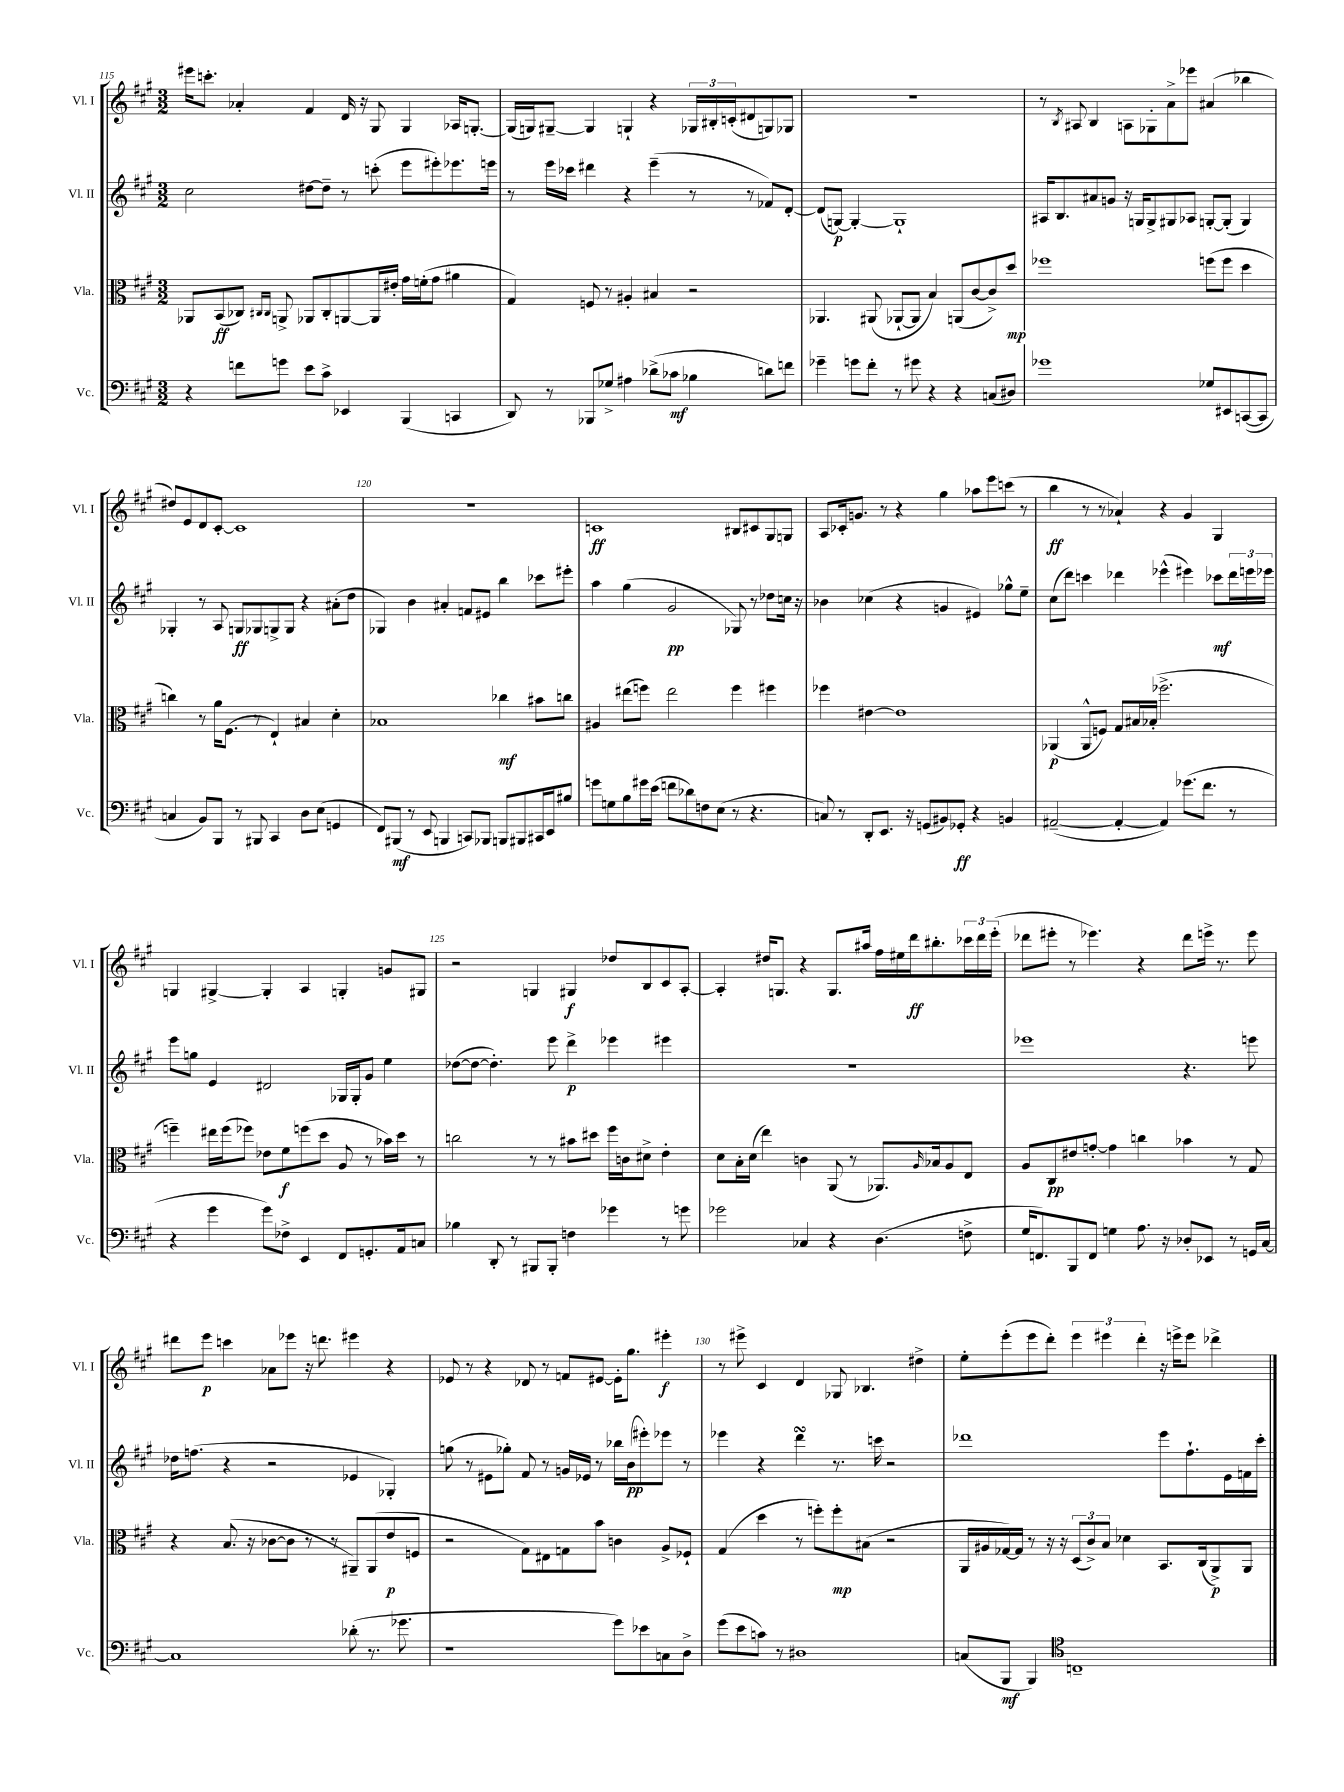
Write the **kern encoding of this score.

**kern	**kern	**kern	**kern
*staff4	*staff3	*staff2	*staff1
*clefF4	*clefC3	*clefG2	*clefG2
*k[f#c#g#]	*k[f#c#g#]	*k[f#c#g#]	*k[f#c#g#]
*M3/2	*M3/2	*M3/2	*M3/2
4r	8AA-	2cc#	16eee#
.	.	.	8.ccc'
.	(8BB	.	.
8f	8C-)	.	4a-'
.	16qqC#	.	.
.	16qqC#	.	.
8g	8AA^	.	.
8e	8AA-	[8dd#	4f#
8c#^	8C#'	8dd#~]	.
4EE-	[8AA	8r	16d
.	.	.	16r
.	16AA]	(8ccc'	8G#
.	16e#'	.	.
(4BBB	16g#	8eee	4G#
.	(16f'	.	.
.	8g#	8eee#')	.
4CC	4a#	8.eee-	16A-
.	.	.	[8.G'
.	.	16eee	.
=	=	=	=
8DD)	4G#)	8r	(16G]
.	.	.	16G)
8r	.	16eee	[8G#~
.	.	16ccc-	.
8BBB-	8F	4ddd#	4G#]
8G-^	8r	.	.
4A#	4A#'	4r	4G`
(8d-^	4B#	(4eee~	4r
8c-	.	.	.
4B-	2r	8r	24G-
.	.	.	24B#'
.	.	.	(24c'
.	.	8r	8d#
8d)	.	8f-)	8G)
8f	.	[8d'	8G-
=	=	=	=
4g-~	4.AA-	(8d]	1.r
.	.	[8G)	.
8g	.	4G'_	.
8f#'	(8AA#	.	.
8r	[8AA-`	1G`]	.
8g#	8AA-]	.	.
4r	4B)	.	.
4r	(8AA	.	.
.	[8c#	.	.
(8C	8c#^])	.	.
8D#)	8dd	.	.
=	=	=	=
1g-	1ff-	16A#	8r
.	.	8.B	.
.	.	.	8qB
.	.	.	8A#
.	.	8a#	4B
.	.	8g	.
.	.	16r	8A
.	.	16G	.
.	.	8G^	8G-'
.	.	8G#	8a^
.	.	8A-	8eee-
8G-	(8ff	[8G'	(4a#
8EE#	8ff	(8G']	.
([8CC	4dd	4G)	4bb-
8CC]	.	.	.
=	=	=	=
4C	4cc)	4G-'	8dd#)
.	.	.	8e
8BB)	8r	8r	8d
8BBB	16a	8A	[8c#'
.	(8.F#	.	.
8r	.	8G	1c#]
8BBB#	8r	8G-	.
4CC#	4E`)	8G^	.
.	.	8G	.
8D	4B#	4r	.
(8E	.	.	.
4GG	4d'	(8a#'	.
.	.	8dd	.
=	=	=	=
8FF#)	1B-	4G-)	1.r
(8BBB#	.	.	.
8r	.	4b	.
8EE	.	.	.
4BBB	.	4a#'	.
8CC)	.	8f	.
8BBB-	.	8e#	.
8BBB	4cc-	4bb	.
8BBB#	.	.	.
16CC#	8b#	8ccc-	.
16EE	.	.	.
8B#	8cc	8eee#'	.
=	=	=	=
8g	4A#	4aa	1c
8G	.	.	.
8B	(8ee#	(4gg#	.
16g#	8ff)	.	.
(16e	.	.	.
8f	2ee#	2g#	.
8d-)	.	.	.
8F	.	.	.
(8E	.	.	.
8r	4ff	8G-)	8B#
4.r	.	8r	8c#
.	4ff#	8dd-	8G#
.	.	16cc	8G
.	.	16r	.
=	=	=	=
8C)	4ff-	4b-	8A
8r	.	.	16c-'
.	.	.	8.g
8DD'	[4e#	(4cc-	.
8.EE	.	.	8r
.	1e#]	4r	4r
16r	.	.	.
(8GG	.	.	.
8BB#)	.	4g	4gg#
8GG-'	.	.	.
4r	.	4e#)	8aa-
.	.	.	8eee
4BB	.	8gg-^^	(8ccc
.	.	8ee~	8r
=	=	=	=
([2AA#~	(4AA-	(8cc#	4bb
.	.	8ddd)	.
.	8AA-^^	4ccc	8r
.	8F)	.	8r
4AA#'_	8G#	4ddd-	4a-`)
.	16B#	.	.
.	(16B-'	.	.
4AA#])	2.ff-^	(4eee-^^	4r
(8.g-	.	4eee#)	4g#
8.f#	.	.	.
.	.	8ccc-	4G#
8r	.	24ddd-	.
.	.	24eee	.
.	.	24eee-	.
=	=	=	=
4r	4ff~)	8eee	4G
.	.	8gg	.
4g#	16ee#	4e	[4G#^
.	(16ff	.	.
.	8ff-)	.	.
8g#)	8e-	2d#	4G#']
8F-^	8f#	.	.
4EE	(8ff	.	4A
.	8dd	.	.
8FF#	8A	16G-	4G'
.	.	16G-'	.
8.GG'	8r	8g#	.
.	16b-)	4ee	8g
16AA	16dd	.	.
8C	8r	.	8G#
=	=	=	=
4B-	2cc	([8dd-	2r
.	.	8dd-_	.
8DD'	.	4.dd-'])	.
8r	.	.	.
8BBB#	8r	.	4G
8BBB#'	8r	8eee	.
4F	8b#	4ddd^	4G#
.	8dd#	.	.
4g-	16ff#	4eee-	8dd-
.	16c	.	.
.	8d#^	.	8B
8r	4e'	4eee#	8c#
8g	.	.	[8A'
=	=	=	=
2g-	8d	1.r	4A']
.	16B'	.	.
.	(16d	.	.
.	4ee)	.	16dd#
.	.	.	8.G
4C-	4c	.	4r
4r	(8AA	.	8.G
.	8r	.	.
.	.	.	16aa#
(4.D	8.AA-)	.	16ff#
.	.	.	16ee#
.	.	.	16ddd
.	16qqA	.	.
.	16B-	.	8.bb#'
.	8A	.	.
8F^	8E	.	24ccc-
.	.	.	24ddd
.	.	.	(24eee'
=	=	=	=
16G#	8A	1eee-	8ddd-
8.FF)	.	.	.
.	8C#	.	8eee#'
8BBB	8e#	.	8r
8FF	[8g'	.	4.eee-)
4G	4g]	.	.
8.A	4cc	.	4r
16r	.	.	.
8D-'	4b-	4.r	8ddd-
8EE-	.	.	16eee^
.	.	.	8.r
8r	8r	.	.
16GG	8G#	8eee	8eee
[16C#	.	.	.
=	=	=	=
1C#]	4r	16dd-	8ddd#
.	.	(8.ff	.
.	.	.	8eee
.	(8.B	4r	4ccc
.	16r	.	.
.	[8c-	2r	8a-
.	8c-]	.	8eee-
.	8r	.	16r
.	.	.	8.ddd
.	8r	.	.
(8d-'	8AA#~)	4e-	4eee#
8.r	(8AA#	.	.
.	8e	4G-')	4r
8.g-	.	.	.
.	8F	.	.
=	=	=	=
1r	2r	(8gg	8e-
.	.	8r	8r
.	.	8e#	4r
.	.	8gg-')	.
.	8G#)	8f#	8d-
.	8E#	8r	8r
.	8G	16g	8f
.	.	16e-	.
.	8b	8r	[8e#
8g#)	4c	16bb-	16e#']
.	.	(16b	8.gg#
8e-	.	8eee#')	.
8C	8A^	8eee-	4eee#'
8D^	8F-`	8r	.
=	=	=	=
(8g#	(4G#	4eee-	8r
8e	.	.	8eee#^
8c)	4dd	4r	4c#
8r	.	.	.
1D#	8r	4ddd	4d
.	8ff')	.	.
.	8ff'	8.r	8G-
.	(8B#	.	4.B-
.	.	16ccc	.
.	2r	2r	.
.	.	.	4dd#^
=	=	=	=
(8C	16AA	1ddd-	8ee'
.	16A#	.	.
8BBB	[16G-)	.	(8eee'
.	16G-]	.	.
4BBB)	8r	.	8eee
.	16r	.	8ddd')
.	16r	.	.
*clefC4	*	*	*
1C~	(12D	.	6eee
.	12c#^)	.	.
.	12B	.	6eee#
.	4d-	.	.
.	.	.	6ddd'
.	8.BB	8eee	16r
.	.	.	16eee^
.	.	8.ff#`	8eee
.	(16C#	.	.
.	8AA^)	.	4ddd-^
.	.	16e	.
.	8AA	16f	.
.	.	16ccc#'	.
==	==	==	==
*-	*-	*-	*-
